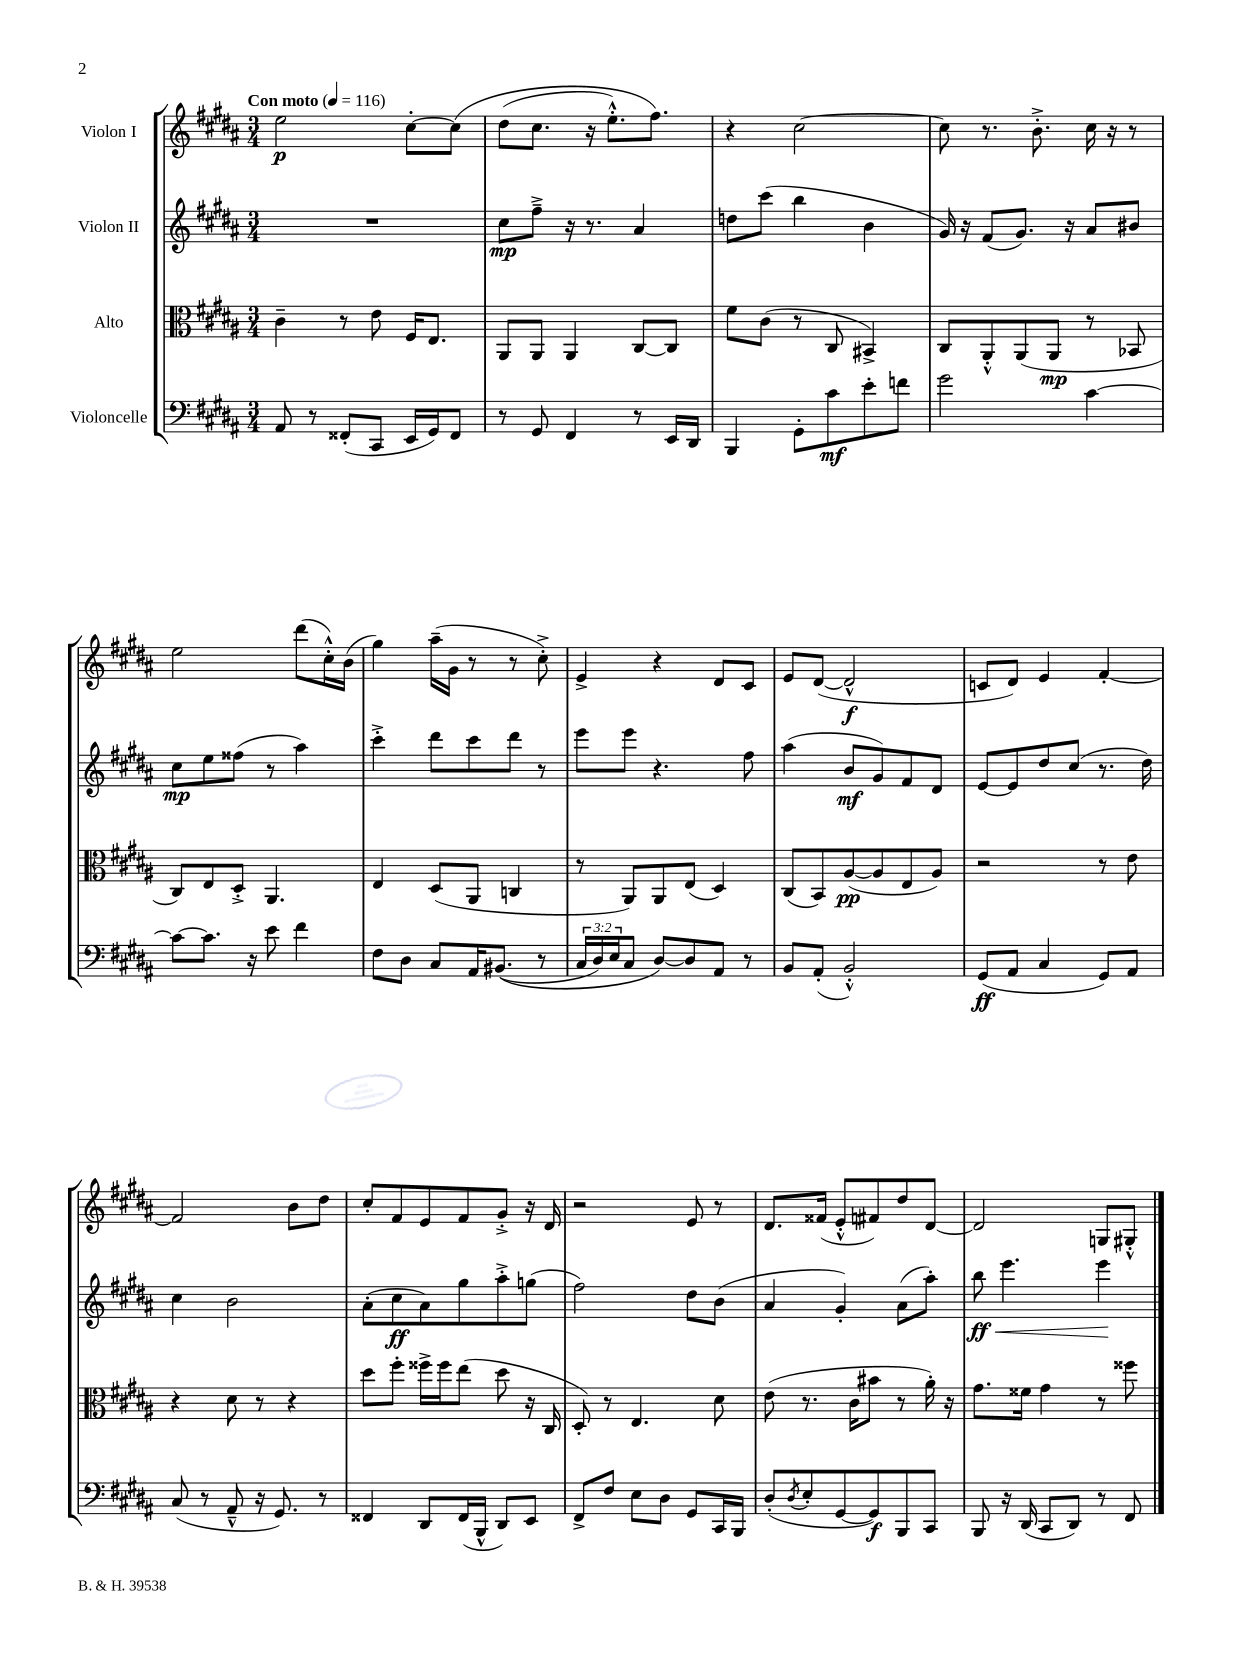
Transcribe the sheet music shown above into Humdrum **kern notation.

**kern	**kern	**kern	**kern
*staff4	*staff3	*staff2	*staff1
*clefF4	*clefC3	*clefG2	*clefG2
*k[f#c#g#d#a#]	*k[f#c#g#d#a#]	*k[f#c#g#d#a#]	*k[f#c#g#d#a#]
*M3/4	*M3/4	*M3/4	*M3/4
*MM116	*MM116	*MM116	*MM116
8AA#/	4c#~\	2.r	2ee\
8r	.	.	.
(8FF##'/L	8r	.	.
8CC#/J	8e\	.	.
16EE/LL	16F#/LK	.	[8cc#'\L
16GG#/J)	8.E/J	.	.
8FF##/J	.	.	&(8cc#\]J
=	=	=	=
8r	8AA#/L	8cc#\L	(8dd#\L
8GG#/	8AA#/J	8ff#~^\J	8.cc#\J
4FF#/	4AA#/	16r	.
.	.	8.r	16r
.	.	.	8.ee'^^\L)
8r	[8C#/L	4a#/	.
.	.	.	8.ff#\J&)
16EE/LL	8C#/]J	.	.
16DD#/JJ	.	.	.
=	=	=	=
4BBB/	8f#\L	8dd\L	4r
.	(8c#\J	(8ccc#\J	.
8GG#'\L	8r	4bb\	[2cc#\
8c#\	8C#/	.	.
8e'\	4BB#^/)	4b\	.
8f\J	.	.	.
=	=	=	=
2g#\	8C#/L	16g#/)	8cc#\]
.	.	16r	.
.	8AA#'^^/	(8f#/L	8.r
.	(8AA#/	8.g#/J)	.
.	.	.	8.b'^\
.	8AA#/J	.	.
.	.	16r	.
[4c#\	8r	8a#/L	16cc#\
.	.	.	16r
.	8BB-/	8b#/J	8r
=	=	=	=
8c#\_L	8C#/L)	8cc#\L	2ee\
8.c#\]J	8E/	8ee\	.
.	8D#'^/J	(8ff##\J	.
16r	.	.	.
8e\	4.AA#/	8r	.
4f#\	.	4aa#\)	(8ddd#\L
.	.	.	16cc#'^^\L)
.	.	.	(16b\JJ
=	=	=	=
8F#\L	4E/	4ccc#'^\	4gg#\)
8D#\J	.	.	.
8C#/L	(8D#/L	8ddd#\L	(16aa#~\LL
.	.	.	16g#\JJ
16AA#/K	8AA#/J	8ccc#\	8r
&((8.BB#/J	.	.	.
.	4C/	8ddd#\J	8r
8r	.	8r	8cc#'^\)
=	=	=	=
24C#/LL	8r	8eee\L	4e^/
24D#/)	.	.	.
24E/J	.	.	.
8C#/J	8AA#/L)	8eee\J	.
[8D#/L&)	8AA#/	4.r	4r
8D#/]	(8E/J	.	.
8AA#/J	4D#/)	.	8d#/L
8r	.	8ff#\	8c#/J
=	=	=	=
8BB/L	(8C#/L	(4aa#\	8e/L
(8AA#'/J	8BB/)	.	([8d#/J
2BB'^^/)	([8A#/	8b/L	2d#^^/]
.	8A#/]	8g#/)	.
.	8E/	8f#/	.
.	8A#/J)	8d#/J	.
=	=	=	=
(8GG#/L	2r	[8e/L	8c/L
8AA#/J	.	8e/]	8d#/J)
4C#/	.	8dd#/	4e/
.	.	(8cc#/J	.
8GG#/L)	8r	8.r	[4f#'/
8AA#/J	8e\	.	.
.	.	16dd#\)	.
=	=	=	=
(8C#/	4r	4cc#\	2f#/]
8r	.	.	.
8AA#~^^/	8d#\	2b\	.
16r	8r	.	.
8.GG#/)	.	.	.
.	4r	.	8b\L
8r	.	.	8dd#\J
=	=	=	=
4FF##/	8dd#\L	(8a#'\L	8cc#'/L
.	8ff#'\J	8cc#\	8f#/
8DD#/L	16ff##^\LL	8a#\)	8e/
.	16ff##\J	.	.
(16FF##/L	(8ee\J	8gg#\	8f#/
16BBB^^/JJ	.	.	.
8DD#/L)	8dd#\	8aa#'^\	8g#'^/J
8EE/J	16r	(8gg\J	16r
.	16C#/	.	16d#/
=	=	=	=
8FF#^/L	8D#'/)	2ff#\)	2r
8F#/J	8r	.	.
8E\L	4.E/	.	.
8D#\J	.	.	.
8GG#/L	.	8dd#\L	8e/
16CC#/L	8d#\	(8b\J	8r
16BBB/JJ	.	.	.
=	=	=	=
(8D#'/L	(8e\	4a#/	8.d#/L
8qD#/	.	.	.
8E'/	8.r	.	.
.	.	.	(16f##/Jk
[8GG#/	.	4g#'/)	8e'^^/L
.	16c#\LK	.	.
8GG#/])	8b#\J	.	8f#/)
8BBB/	8r	(8a#\L	8dd#/
8CC#/J	16a#'\)	8aa#'\J)	[8d#/J
.	16r	.	.
=	=	=	=
8BBB/	8.g#\L	8bb\	2d#/]
16r	.	4.eee\	.
(16DD#/	16f##\Jk	.	.
8CC#/L	4g#\	.	.
8DD#/J)	.	.	.
8r	8r	4eee\	8G/L
8FF#/	8ff##\	.	8G#'^^/J
==	==	==	==
*-	*-	*-	*-
